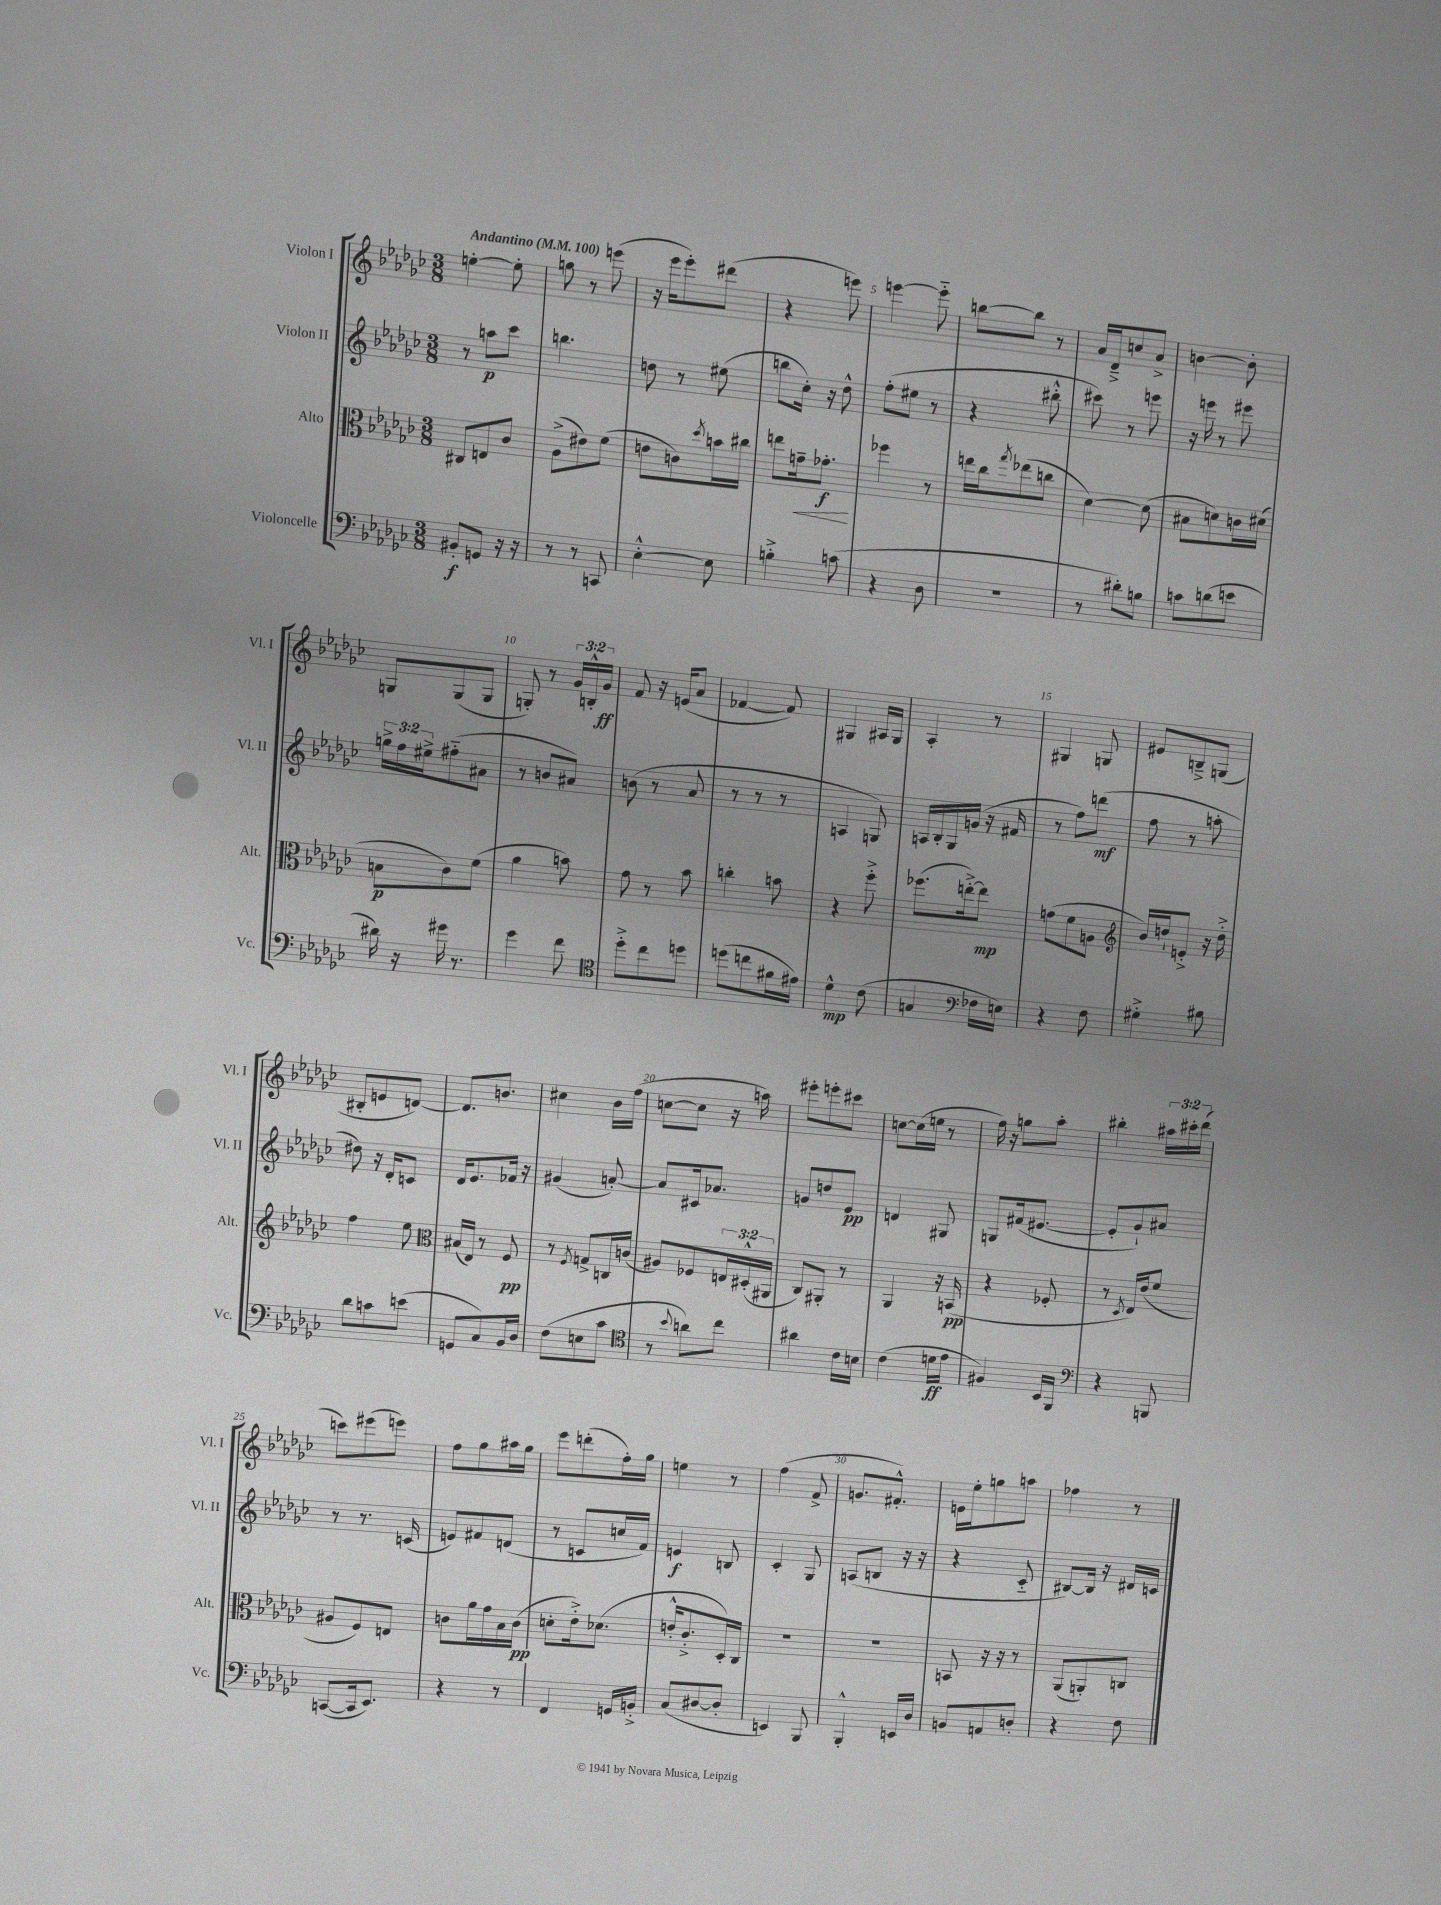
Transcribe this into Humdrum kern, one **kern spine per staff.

**kern	**kern	**kern	**kern
*staff4	*staff3	*staff2	*staff1
*clefF4	*clefC3	*clefG2	*clefG2
*k[b-e-a-d-g-c-]	*k[b-e-a-d-g-c-]	*k[b-e-a-d-g-c-]	*k[b-e-a-d-g-c-]
*M3/8	*M3/8	*M3/8	*M3/8
*MM100	*MM100	*MM100	*MM100
8BB#'	8C#	8r	[4ee'
8GG	8E	8aa	.
16r	8c-	8ccc-	8ee']
16r	.	.	.
=	=	=	=
8r	(8A-^	4.bb	8gg
8r	8e#)	.	8r
8CC	(8f	.	(8eee
=	=	=	=
[4E-'^^	8e	8dd	16r
.	.	.	16eee-
.	8c)	8r	8eee-')
.	8qdd-	.	.
8E-]	16b	(8ee#	(8ddd#
.	16cc#	.	.
=	=	=	=
4B'^	8ee	8bb	4r
.	16g~	16cc-')	.
.	8.g-'	16r	.
(8c	.	8dd-^^	8eee)
=	=	=	=
4r	4ff-	(8ff'	[4eee
.	.	8ee#	.
8D-	8r	8r	8eee'~]
=	=	=	=
4.r	16ee	4r	[8bb
.	16cc-	.	.
.	8qgg-	.	.
.	(8ee-	.	8bb]
.	8cc	8bb#'^^	8r
=	=	=	=
8r	[4d-)	8ccc#)	16a-
.	.	.	16d-~^
8d#')	.	8r	8cc
8B	(8d-]	8eee	8a-^
=	=	=	=
8c	8B#	16r	[4b
.	.	16eee	.
(8d	8d)	8r	.
8e	16c	8eee#	8b']
.	(16d#	.	.
=	=	=	=
16d#)	8B	24gg^	8G
.	.	24ff	.
16r	.	.	.
.	.	24ee#^	.
16g#	8c-)	(8ff#'~	(8G
8.r	.	.	.
.	(8f	8a#	8G
=	=	=	=
4g-	4a-	8r	8G')
.	.	8b	8r
8f	8b)	8a#)	24g-
.	.	.	24B'^^
.	.	.	24g-
=	=	=	=
*clefC4	*	*	*
8dd-'^	8g-	(8b	8f
8cc-	8r	8r	16r
.	.	.	(16e
8dd	8b-	8a-	8a-
=	=	=	=
(8dd	4cc'	8r	[4f-
8cc	.	8r	.
16f#	8b	8r	8f-])
16e#)	.	.	.
=	=	=	=
4d-^^	4r	4A	4G#
(8c-	8ff'^	8G)	16A#
.	.	.	16G#
=	=	=	=
4G	(8.ff-	16A	4A-'
.	.	16B-'	.
.	.	16G-	.
.	[16ee'^)	(16g	.
*clefF4	*	*	*
16F-	8ee]	16r	8r
16E)	.	16f#	.
=	=	=	=
4r	(8g	8r	4G#
.	8f	8ff)	.
8F	8A	(8ddd	8G
=	=	=	=
*	*clefG2	*	*
4G#'^	16b-)	8ff	8e#
.	16dd`	.	.
.	8e'^	8r	8B~^
8B#	16r	8aa'	(8G
.	16dd'^	.	.
=	=	=	=
8d-	4ff	8dd#)	8B#'
8c	.	16r	8e
.	.	16d-'	.
(8e	8ee-	8c	[8d)
=	=	=	=
*	*clefC3	*	*
8GG	(16B#	16d-	8.d]
.	16E-)	8.e-	.
8C-)	8r	.	.
.	.	.	8.b
16BB-	8F	16f-	.
16D-	.	16r	.
=	=	=	=
(8F	8r	(4g#	4cc#
.	8qF	.	.
8E	8G^	.	.
8c-	16C	[8a')	16b-
.	(16c	.	(16ff
=	=	=	=
*clefC4	*	*	*
8r	8A#)	8a]	[8cc
8qqb-	.	.	.
8a)	8F-	16c#	8cc]
.	.	8.a-	.
8cc-	24E	.	16r
.	(24D#'^^	.	.
.	.	.	16aa)
.	24AA#	.	.
=	=	=	=
4a#	8C-)	8g	8eee#'
.	8AA#'	8dd	8eee'
16c-	8r	8e-	8ccc#
16B	.	.	.
=	=	=	=
(4c-	4AA-	4d	[8cc
.	.	.	(16cc]
.	.	.	16ee
16d	16r	8G#	8r
16e-	(16BB	.	.
=	=	=	=
4F#)	4r	8G	16ff)
.	.	.	16r
.	.	(16f#	8gg
.	.	[8.e#	.
16BB-	8F-'	.	8aa-'
16FF	.	.	.
=	=	=	=
*clefF4	*	*	*
4r	8r	8e#']	4bb#'
.	8qD-	.	.
.	16E-)	8g-`)	.
.	(16e-	.	.
8BBB	8f	8a#	24aa#
.	.	.	24ccc#'
.	.	.	(24ddd-
=	=	=	=
([8CC	8A#	8r	8ccc)
16CC]	8F)	8.r	(8eee#
8.EE-)	.	.	.
.	8E	.	8eee)
.	.	(16c	.
=	=	=	=
4r	8c	8e)	8ff
.	16a-	8f#	8gg-
.	16g-	.	.
8r	16B-	(8d	16aa#
.	(16c	.	16gg-
=	=	=	=
4FF	8d'	8r	8eee-
.	16e-'^)	8c	(8ddd'
.	(8.d-	.	.
16GG	.	16cc	16ff')
16BB'^	.	16f)	16gg-
=	=	=	=
(8C-	16e'^^	4e	4ee
.	8.c-'^	.	.
[8D#	.	.	.
8D#']	16D-')	8B	8r
.	16C-	.	.
=	=	=	=
4EE)	4.r	4c-'	(4ff
8BBB-	.	8G-	8f^
=	=	=	=
4BBB-'^^	4.r	(8A	8.g
.	.	8B	.
.	.	.	8.f#'^^)
16EE	.	16r	.
16D-	.	16r	.
=	=	=	=
8BB	8BB	4r	16e
.	.	.	16ee-'
8AA	16r	.	8gg
.	16r	.	.
8D'	8r	8c-'~	8aa
=	=	=	=
4r	(8AA-	[8B#)	4ff-
.	8AA')	16B#]	.
.	.	16r	.
8F	8C	16d#	8r
.	.	16c	.
==	==	==	==
*-	*-	*-	*-
